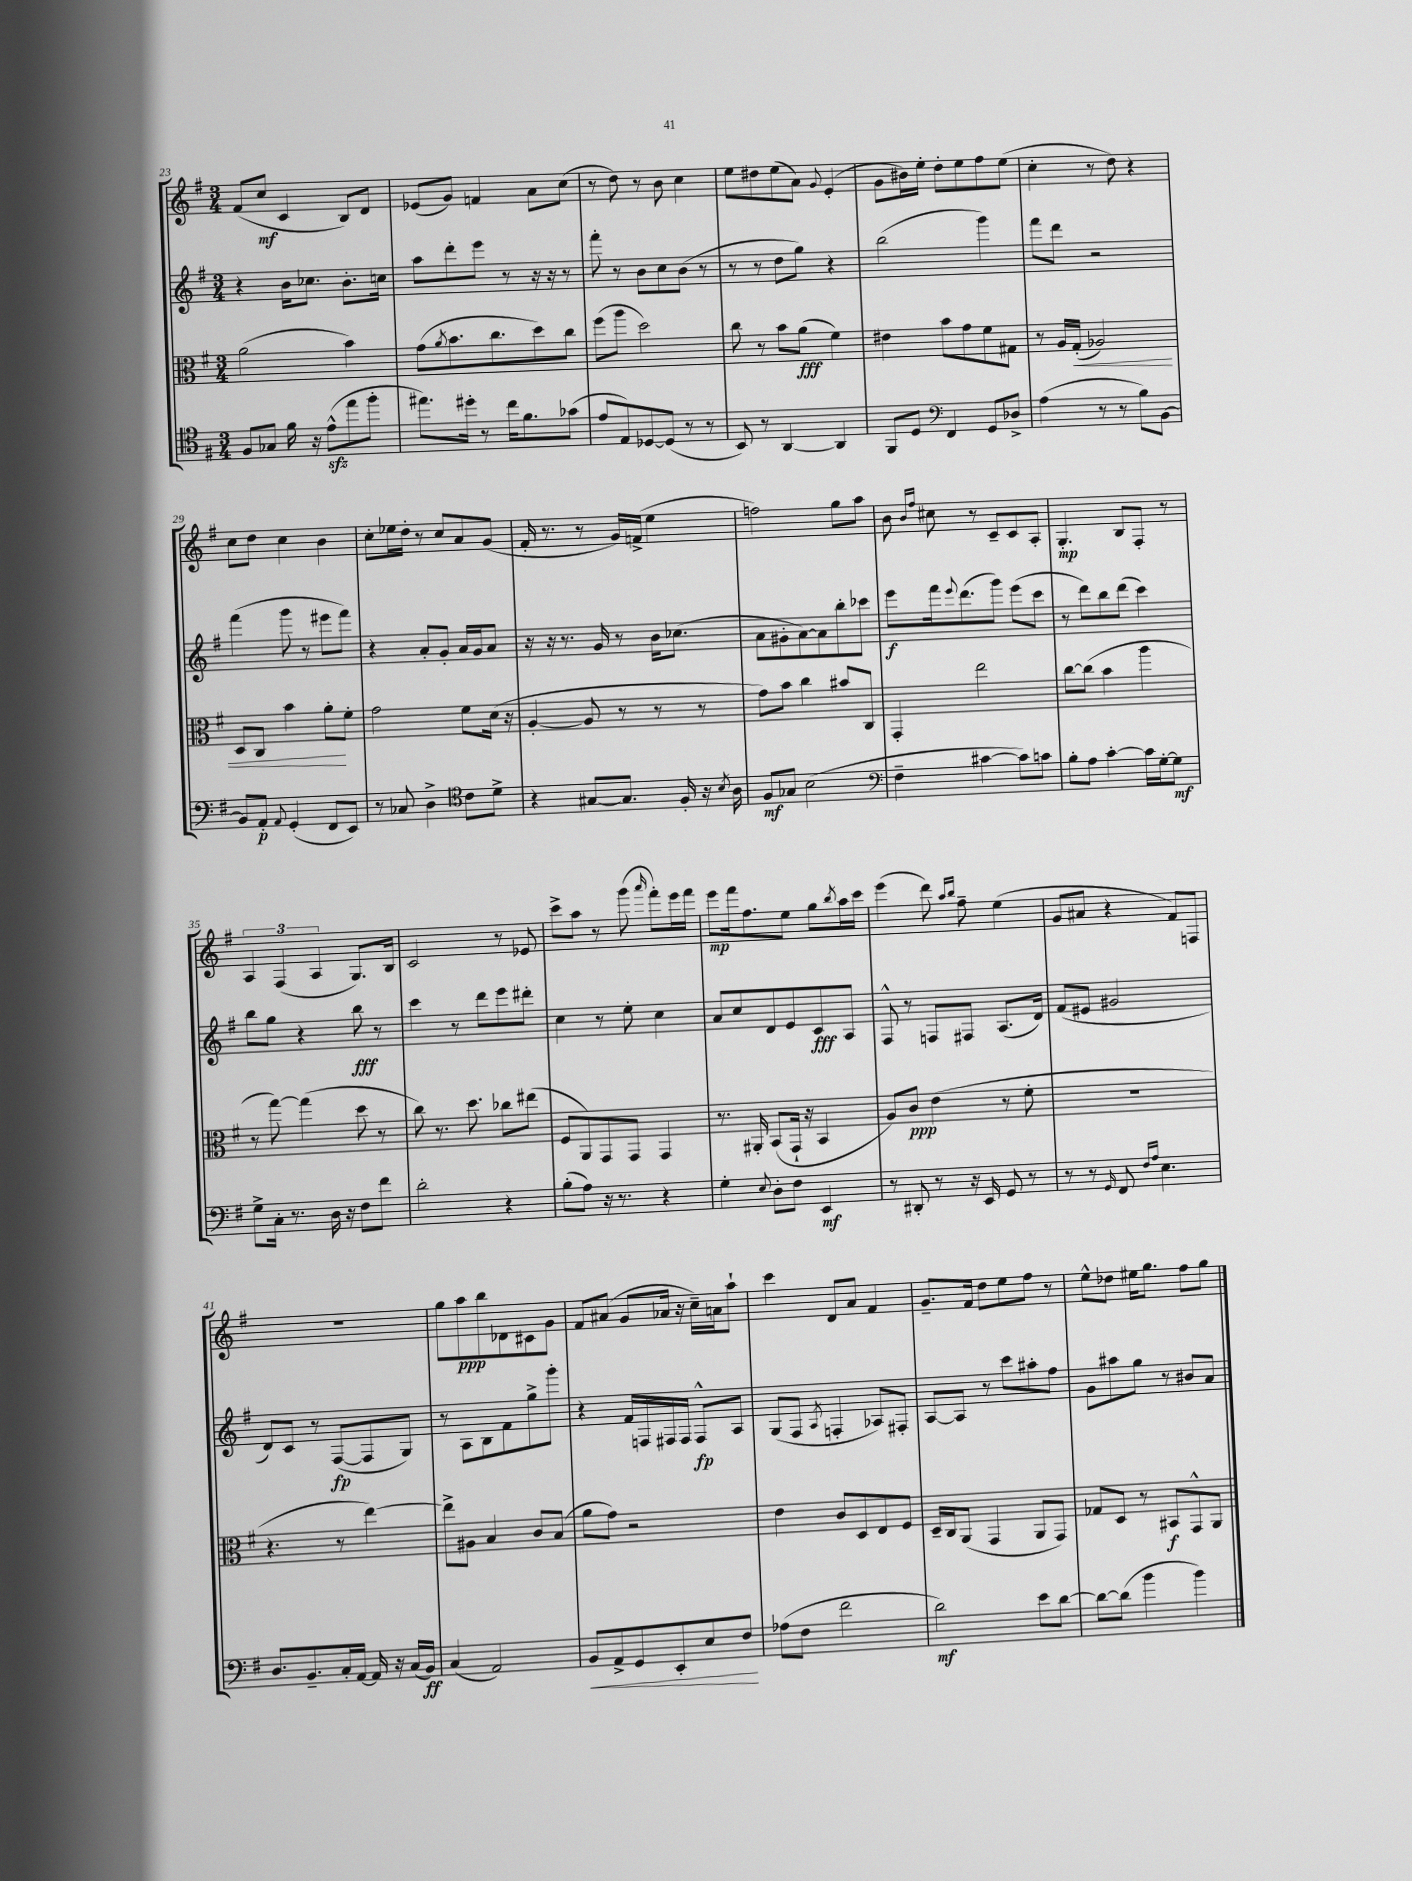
<<
\new StaffGroup <<
\new Staff = "s0" {
    \clef treble \key g \major \numericTimeSignature \time 3/4
    fis'8( c''8\mf c'4 b8) d'8 |
    ees'8( g'8) f'4 a'8 c''8( |
    r8 d''8) r8 b'8 c''4 |
    e''8 dis''8 e''8( a'8) \appoggiatura { g'8 } e'4-.( |
    g'8 bis'16) e''16-. d''8-. e''8 fis''8 e''8( |
    c''4-. r8 d''8) r4 |
    c''8 d''8 c''4 b'4 |
    c''8-. ees''16 d''16-. r8 c''8 a'8 g'8( |
    fis'16-. r8. r8 g'16) f'16->( e''4 |
    f''2) g''8 a''8 |
    b'8 \grace { b'16 fis''16 } cis''8 r8 c'8-- c'8 a8-. |
    g4.-.\mp b8 fis8-. r8 |
    \tuplet 3/2 { a4 fis4( a4 } g8.) b16 |
    c'2 r8 ees'8 |
    c'''8-> a''8 r8 g'''8( \grace { a'''16 } fis'''8-.) e'''16 fis'''16 |
    e'''8\mp fis'''16 fis''8. e''8 g''8 \acciaccatura { b''8 } a''16 c'''16 |
    e'''4( d'''8) \grace { a''16 b''16 } fis''8-- e''4( |
    g'8 ais'8 r4 fis'8) f8 |
    R2. |
    g''8 a''8\ppp b''8 des'8 cis'8 g'8 |
    fis'8 ais'8( g'8 aes'16 r16 c''16--) a'16 a''8-! |
    c'''4 d'8 a'8 fis'4 |
    g'8.-- fis'16 d''8 e''8 fis''8 r8 |
    e''8-^ des''8 eis''16 g''8. fis''8 g''8 \bar "|." |
}
\new Staff = "s1" {
    \clef treble \key g \major \numericTimeSignature \time 3/4
    r4 b'16 ces''8. b'8.-. c''16 |
    a''8 d'''8-. e'''8 r8 r16 r16 r8 |
    fis'''8-. r8 b'8 c''8 b'8( r8 |
    r8 r8 d''8 g''8) r4 |
    b''2( g'''4) |
    fis'''8 d'''8 r2 |
    fis'''4( g'''8 r8 eis'''8 fis'''8) |
    r4 a'8-. g'8-. a'16 g'16 a'8 |
    r16 r16 r8. g'16 r8 b'16 ces''8.( |
    a'8 gis'8-. a'8~) a'8 b''8-. ces'''8 |
    e'''8\f fis'''16 \appoggiatura { e'''8 } d'''8.( g'''8) e'''8( c'''8 |
    r8 d'''8) b''8 d'''8( c'''4) |
    b''8 g''8 r4 b''8\fff r8 |
    c'''4 r8 d'''8 e'''8 dis'''8-. |
    c''4 r8 e''8-. c''4 |
    a'8 c''8 d'8 e'8 c'8\fff a8 |
    fis8-^ r8 f8 fis8 a8.( d'16) |
    fis'8( eis'8 gis'2 |
    d'8) c'8 r8 fis8~\fp( fis8 g8) |
    r8 a8 b8 fis'8 g''8-> g'''8-. |
    r4 fis'16 f16 fis16 fis16 fis8-^\fp a8 |
    g8( fis8 \acciaccatura { a8 } f4-. aes8) fis8-. |
    a8~ a8 r8 c'''8 ais''8-. fis''8 |
    g'8 ais''8 g''8 r8 bis'8 a'8 \bar "|." |
}
\new Staff = "s2" {
    \clef alto \key g \major \numericTimeSignature \time 3/4
    a'2( b'4) |
    g'8( \acciaccatura { a'8 } b'8. c''8. d''8) c''8 |
    fis''8( a''8 d''2) |
    c''8 r8 b'8 a'8\fff( fis'4) |
    eis'4 b'8 g'8 fis'8 gis8 |
    r8 a16 g16-.\<( aes2) |
    d8 c8 b'4 a'8-.\! fis'8-. |
    g'2 fis'8 d'16( r16 |
    a4~-. a8 r8 r8 r8 |
    g'8) b'8 c''4 bis'8 c8 |
    g,4-. e''2 |
    c''8~ c''8( b'4 a''4 |
    r8 g''8~) g''4( d''8 r8 |
    c''8) r8. d''8. ces''8 eis''8( |
    fis8 a,8) g,8 g,8 g,4 |
    r8. ais,16-. b,8( g,16-! r16 b,4 |
    a8) c'8\ppp e'4( r8 fis'8-. |
    R2. |
    r4. r8 e''4~) |
    e''8-> ais8 b4 c'8 b8( |
    a'8 g'8) r2 |
    e'4 c'8 d8 e8 fis8 |
    d16-- c16 a,8( g,4 a,8 g,8) |
    ges8 d8 r8 bis,8\f g,8-^ a,8 \bar "|." |
}
\new Staff = "s3" {
    \clef tenor \key g \major \numericTimeSignature \time 3/4
    fis8 ges8 fis'16 r16 e'8-^\sfz( e''8 fis''8-. |
    eis''8.) dis''16-. r8 c''16 fis'8. ges'8( |
    e'8 e8) des8~ des8( r8 r8 |
    b,8) r8 a,4~ a,4 |
    fis,8 d8 \clef bass fis,4 g,8 des8-> |
    a4( r8 r8 b8) b,8~ |
    b,8 a,8-.\p \appoggiatura { a,8 } g,4-.( fis,8 e,8) |
    r8 ces8 d4-> \clef tenor c'8 d'8-> |
    r4 gis8~ gis8. fis16-. r16 \acciaccatura { b8 } a16 |
    fis8\mf ges8 b2( |
    \clef bass fis4-- cis'4~ cis'8) c'8 |
    b8-. a8 c'4~-. c'16 g16~-. g8\mf |
    g8-> c16-. r8. d16 r16 fis8 fis'8 |
    d'2-. r4 |
    b8-.( a8) r16 r8. r4 |
    g4-. \appoggiatura { e8 } d8-. fis8 e,4\mf |
    r8 dis,8-. r8 r16 e,16 g,8 r8 |
    r8 r8 \grace { g,16 } fis,8 \grace { fis16 a16 } e4. |
    d8. b,8.-- c16-. a,16~ a,16 r16 c16( b,16\ff) |
    c4( a,2) |
    b,8\< a,8-> g,8 e,8-. e8 fis8\! |
    aes8( fis8 fis'2 |
    d'2\mf) e'8 d'8~ |
    d'8~ d'8( b'4 b'4) \bar "|." |
}
>>
>>
\layout { \context { \Score currentBarNumber = #23 } }
